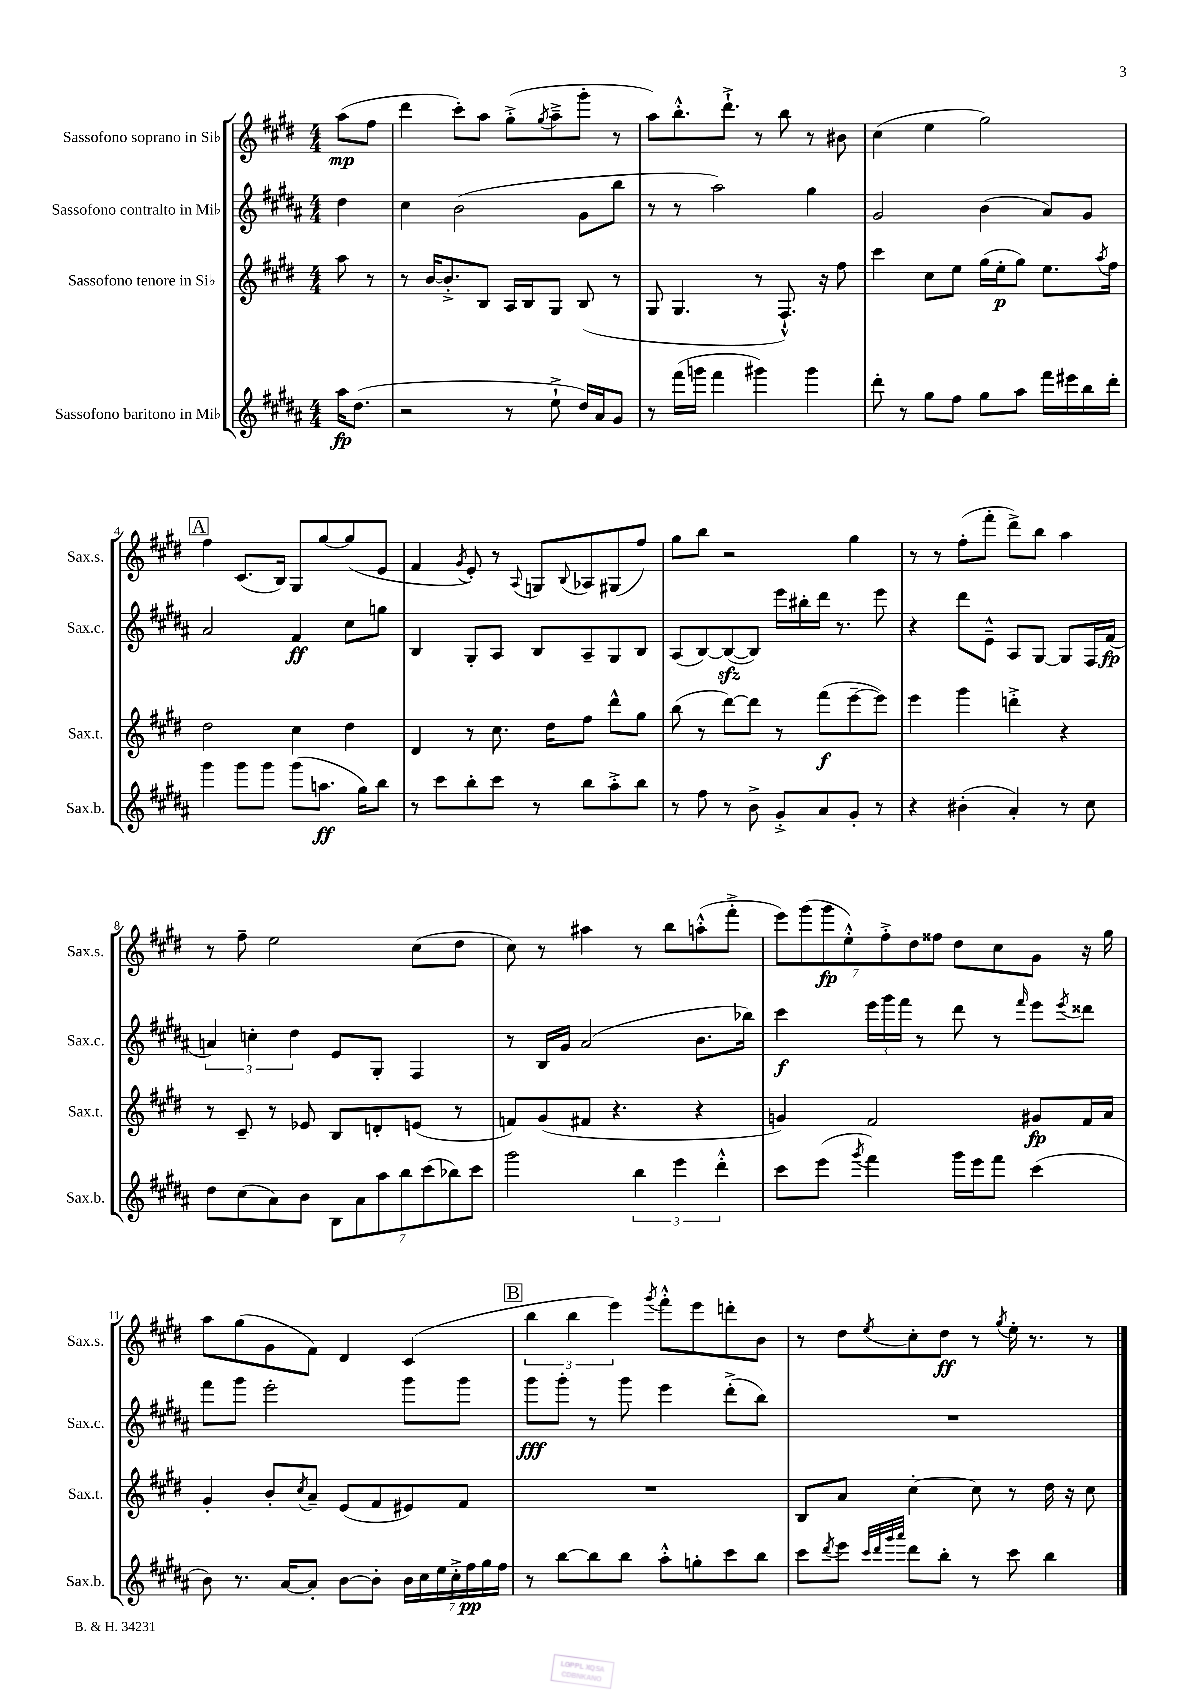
<<
\new StaffGroup <<
\new Staff = "s0" \with { instrumentName = "Sassofono soprano in Sib" shortInstrumentName = "Sax.s." } {
    \clef treble \key e \major \numericTimeSignature \time 4/4 \partial 4
    a''8\mp( fis''8 |
    dis'''4 cis'''8-.) a''8 gis''8-.->( \acciaccatura { gis''8 } a''8---> gis'''8-. r8 |
    a''8) b''8.-.-^ dis'''8.-!-> r8 b''8 r8 bis'8 |
    cis''4( e''4 gis''2) |
    \mark \markup { \box "A" } fis''4 cis'8.( b16) gis8 gis''8~ gis''8( e'8 |
    fis'4 \acciaccatura { gis'8 } e'8-.) r8 \appoggiatura { a8 } g8 \appoggiatura { b8 } aes8 gis8( fis''8) |
    gis''8 b''8 r2 gis''4 |
    r8 r8 fis''8-.( fis'''8-. dis'''8->) b''8 a''4 |
    r8 fis''8-- e''2 cis''8( dis''8 |
    cis''8) r8 ais''4 r8 b''8 a''8-.-^( fis'''8-.-> |
    \tuplet 7/4 { e'''8) gis'''8( gis'''8\fp e''8-.-^) fis''8-.-> dis''8 fisis''8 } dis''8 cis''8 gis'8 r16 gis''16 |
    a''8 gis''8( gis'8 fis'8) dis'4 cis'4( |
    \mark \markup { \box "B" } \tuplet 3/2 { b''4 b''4 e'''4) } \acciaccatura { gis'''8 } fis'''8-.-^ e'''8 d'''8-. b'8 |
    r8 dis''8 \acciaccatura { e''8 } cis''8-. dis''8\ff r8 \acciaccatura { gis''8 } e''16-. r8. r8 \bar "|." |
}
\new Staff = "s1" \with { instrumentName = "Sassofono contralto in Mib" shortInstrumentName = "Sax.c." } {
    \clef treble \key b \major \numericTimeSignature \time 4/4 \partial 4
    dis''4 |
    cis''4 b'2( gis'8 b''8 |
    r8 r8 ais''2) gis''4 |
    gis'2 b'4( ais'8) gis'8 |
    \mark \markup { \box "A" } ais'2 fis'4\ff cis''8 g''8 |
    b4 gis8-. ais8 b8 ais8-- gis8 b8 |
    ais8( b8~) b8~\sfz( b8) e'''16 bis''16-. dis'''16 r8. e'''8 |
    r4 dis'''8 e'8---^ ais8 gis8~ gis8 fis16 fis'16\fp( |
    \tuplet 3/2 { a'4) c''4-. dis''4 } e'8 gis8-. fis4 |
    r8 b16 gis'16 ais'2( b'8. bes''16) |
    cis'''4\f \tuplet 3/2 { e'''16 gis'''16 fis'''16 } r8 dis'''8 r8 \grace { fis'''16 } e'''8 \acciaccatura { e'''8 } disis'''8 |
    fis'''8 gis'''8 e'''2-. gis'''8 gis'''8 |
    \mark \markup { \box "B" } gis'''8\fff gis'''8-. r8 gis'''8 e'''4 dis'''8-.->( b''8) |
    R1 \bar "|." |
}
\new Staff = "s2" \with { instrumentName = "Sassofono tenore in Sib" shortInstrumentName = "Sax.t." } {
    \clef treble \key e \major \numericTimeSignature \time 4/4 \partial 4
    a''8 r8 |
    r8 b'16~ b'8.-.-> b8 a16 b16 gis8 b8( r8 |
    gis8 gis4. r8 fis8.-!-^) r16 fis''8 |
    cis'''4 cis''8 e''8 gis''16( e''16-.\p gis''8) e''8. \acciaccatura { a''8 } fis''16 |
    \mark \markup { \box "A" } dis''2 cis''4 dis''4 |
    dis'4 r8 cis''8. dis''16 fis''8 dis'''8-^ gis''8 |
    b''8( r8 dis'''8~) dis'''8 r8 fis'''8\f( e'''8~-- e'''8) |
    e'''4 gis'''4 d'''4-.-> r4 |
    r8 cis'8-- r8 ees'8 b8 d'8-. e'8( r8 |
    f'8) gis'8( fis'8 r4. r4 |
    g'4) fis'2 gis'8\fp fis'16 a'16 |
    gis'4-. b'8-. \acciaccatura { cis''8 } a'8-- e'8( fis'8 eis'8) fis'8 |
    \mark \markup { \box "B" } R1 |
    b8 a'8 cis''4~-. cis''8 r8 dis''16 r16 cis''8 \bar "|." |
}
\new Staff = "s3" \with { instrumentName = "Sassofono baritono in Mib" shortInstrumentName = "Sax.b." } {
    \clef treble \key b \major \numericTimeSignature \time 4/4 \partial 4
    ais''16\fp dis''8.( |
    r2 r8 e''8-!-> dis''16) ais'16 gis'8 |
    r8 fis'''16( g'''16 fis'''4 gis'''4) gis'''4 |
    dis'''8-. r8 gis''8 fis''8 gis''8 ais''8 fis'''16 eis'''16 b''16 dis'''16-. |
    \mark \markup { \box "A" } gis'''4 gis'''8 gis'''8 gis'''8( a''8.\ff gis''16) b''8 |
    r8 cis'''8 b''8-. cis'''8 r8 b''8 ais''8-.-> b''8 |
    r8 fis''8 r8 b'8-> gis'8-.-> ais'8 gis'8-. r8 |
    r4 bis'4-.( ais'4-.) r8 cis''8 |
    dis''8 cis''8( ais'8) b'8 \tuplet 7/4 { b8 ais'8 ais''8 b''8 cis'''8( bes''8) cis'''8 } |
    gis'''2 \tuplet 3/2 { b''4 e'''4 dis'''4-.-^ } |
    cis'''8 e'''8( \acciaccatura { gis'''8 } fis'''4) gis'''16 e'''16 fis'''8 cis'''4( |
    b'8) r8. ais'16~ ais'8-. b'8~ b'8-. \tuplet 7/4 { b'16 cis''16 e''16 cis''16-.-> fis''16\pp gis''16 fis''16 } |
    \mark \markup { \box "B" } r8 b''8~ b''8 b''8 ais''8-.-^ g''8-. cis'''8 b''8 |
    cis'''8 \acciaccatura { dis'''8 } e'''8 \grace { cis'''32 dis'''32 gis'''32 ais'''32 } dis'''8 b''8-. r8 cis'''8 b''4 \bar "|." |
}
>>
>>
